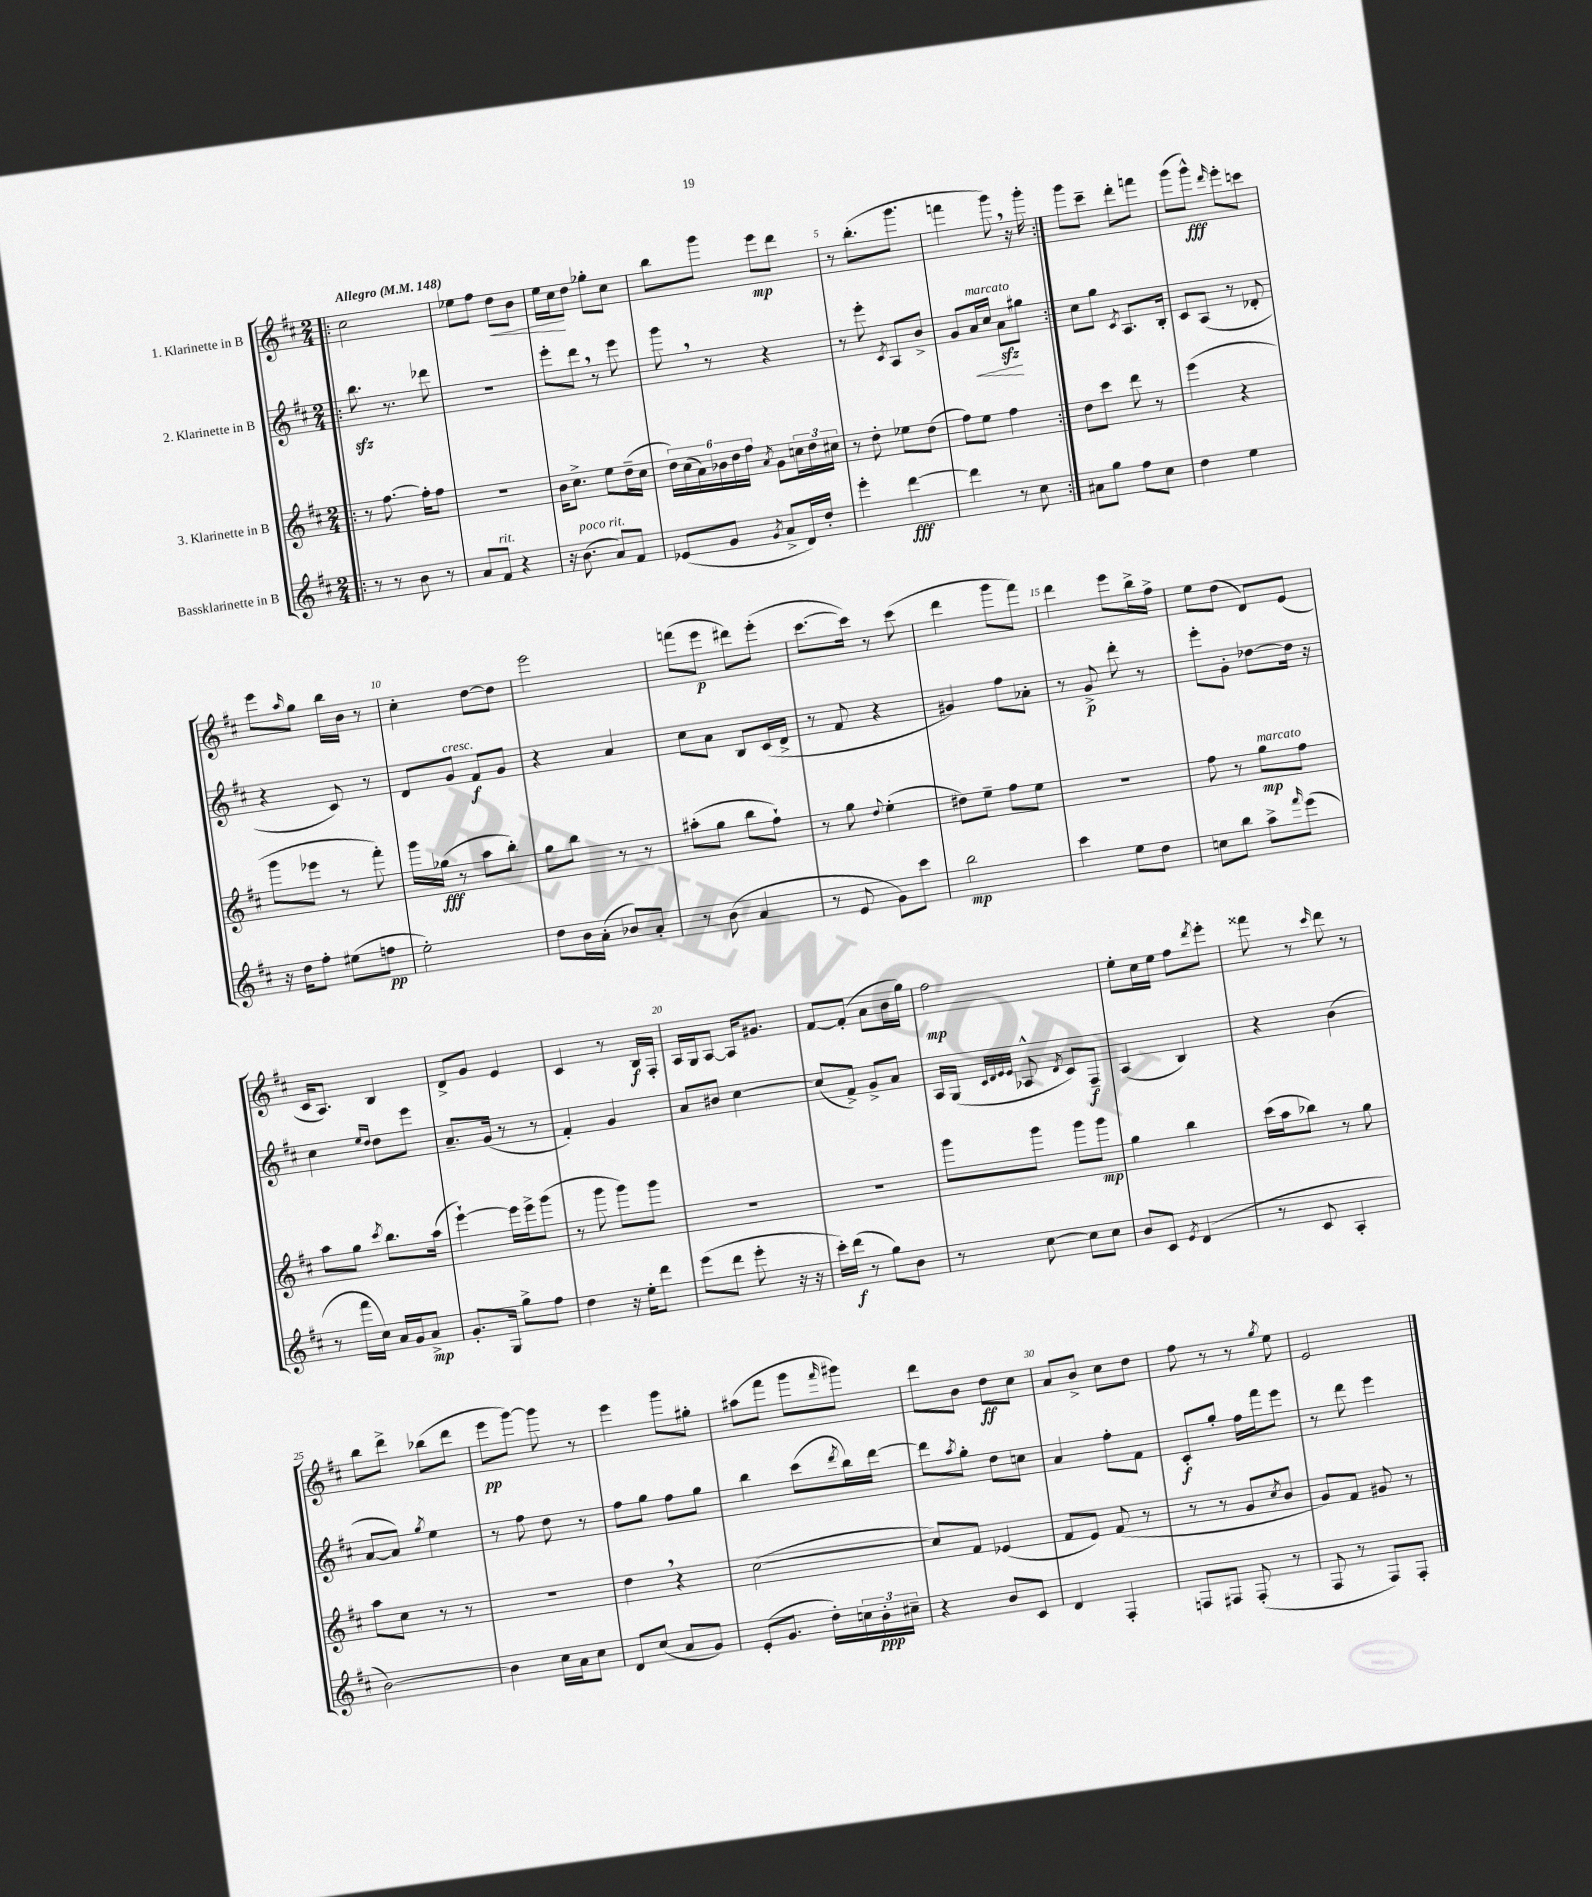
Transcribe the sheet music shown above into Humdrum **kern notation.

**kern	**dynam	**kern	**dynam	**kern	**dynam	**kern	**dynam
*part4	*part4	*part3	*part3	*part2	*part2	*part1	*part1
*staff4	*staff4	*staff3	*staff3	*staff2	*staff2	*staff1	*staff1
*I"Bassklarinette in B	*	*I"3. Klarinette in B	*	*I"2. Klarinette in B	*	*I"1. Klarinette in B	*
*clefG2	*	*clefG2	*	*clefG2	*	*clefG2	*
*k[f#c#]	*	*k[f#c#]	*	*k[f#c#]	*	*k[f#c#]	*
*M2/4	*	*M2/4	*	*M2/4	*	*M2/4	*
*MM148	*	*MM148	*	*MM148	*	*MM148	*
=1!|:	=1!|:	=1!|:	=1!|:	=1!|:	=1!|:	=1!|:	=1!|:
!	!	!	!	!	!	!LO:TX:a:B:t=Allegro	!
8r	.	8r	.	8.bbzz\	.	2cc#\	.
8r	.	[8.ff#\	.	.	.	.	.
.	.	.	.	8.r	.	.	.
8b\	.	.	.	.	.	.	.
.	.	16ff#'\KL]	.	.	.	.	.
8r	.	8ff#\J	.	8ddd-X\	.	.	.
=2	=2	=2	=2	=2	=2	=2	=2
8a/L	.	2r	.	2r	.	8ee-X\L	.
!LO:TX:a:i:t=rit.	!	!	!	!	!	!	!
8f#/J	.	.	.	.	.	8ff#\J	.
!	!	!	!	!	!	!	!LO:HP:b
4r	.	.	.	.	.	8dd\L	<
.	.	.	.	.	.	8b\J	.
=3	=3	=3	=3	=3	=3	=3	=3
16r	.	16b\KL	.	8eee'\L	.	16ee\LL	.
!LO:TX:a:i:t=poco rit.	!	!	!	!	!	!	!
(8.b\	.	8.cc#^\J	.	.	.	16cc#\J	.
.	.	.	.	8ddd,\J	.	8dd\J	[
8a/L)	.	8ee\L	.	8r	.	8gg-X'\L	.
8f#/J	.	(16dd~\L	.	8eee\	.	8cc#\J	.
.	.	16cc#\JJ	.	.	.	.	.
=4	=4	=4	=4	=4	=4	=4	=4
(8e-X/L	.	24dd\LL)	.	8ggg,\	.	8bb\L	.
.	.	(24cc#\	.	.	.	.	.
.	.	24a\)	.	.	.	.	.
8g/J	.	24b-X\	.	8r	.	8ggg\J	.
.	.	24dd\	.	.	.	.	.
.	.	24ff#\JJ	.	.	.	.	.
8qg/	.	8qa/	.	.	.	.	.
8a^/L	.	8g\L	.	4r	.	8eee\L	mp
16d/L)	.	24ccn\L	.	.	.	8ddd\J	.
.	.	24dd\	.	.	.	.	.
16dd'/JJ	.	.	.	.	.	.	.
.	.	24cc#X\JJ	.	.	.	.	.
=5	=5	=5	=5	=5	=5	=5	=5
4eee'\	.	8r	.	8r	.	8r	.
.	.	8dd'\	.	8eee'\	.	(8.bb'\L	.
.	.	.	.	8qc#/	.	.	.
[4ddd\	fff	8ee-X\L	.	8A/L	.	.	.
.	.	.	.	.	.	8.ggg\J	.
.	.	(8dd\J	.	8b^/J	.	.	.
=6	=6	=6	=6	=6	=6	=6	=6
4ddd\]	.	8ff#\L)	.	8g/L	.	4fffn\	.
!	!	!	!	!LO:TX:a:i:t=marcato	!	!	!
!	!	!	!	!	!LO:HP:b	!	!
.	.	8ee\J	.	16a/L	<	.	.
.	.	.	.	16cc#/JJ	.	.	.
8r	.	4ff#\	.	8azz\L	.	8ggg,\)	.
8cc#\	.	.	.	8gg#X\J	[	16r	.
.	.	.	.	.	.	16ggg'\	.
=7:|!	=7:|!	=7:|!	=7:|!	=7:|!	=7:|!	=7:|!	=7:|!
8a#X\L	.	8dd\L	.	8cc#\L	.	8ggg\L	.
8gg\J	.	8ccc#\J	.	8gg\J	.	8ccc#~\J	.
.	.	.	.	8qc#/	.	.	.
8ff#\L	.	8ddd\	.	8.A/L	.	8ddd'\L	.
8cc#\J	.	8r	.	.	.	8fffn\J	.
.	.	.	.	16B'/Jk	.	.	.
=8	=8	=8	=8	=8	=8	=8	=8
4dd\	.	(4eee\	.	8c#/L	.	(8ggg\L	.
.	.	.	.	(8A/J	.	8ggg^^\J)	fff
.	.	.	.	.	.	16qqddd/	.
4ee\	.	4r	.	8r	.	8eee'\L	.
.	.	.	.	8d-X'/	.	8cccn\J	.
!!LO:LB:g=z
=9	=9	=9	=9	=9	=9	=9	=9
16r	.	8ggg\L	.	4r	.	8eee\L	.
16dd\KL	.	.	.	.	.	.	.
.	.	.	.	.	.	16qqaa/	.
8ff#'\J	.	8eee-X\J	.	.	.	8gg\J	.
(8ee#X\L	.	8r	.	8c#/)	.	16bb\LL	.
.	.	.	.	.	.	16b\JJ	.
8ffn\J	pp	8fff#'\)	.	8r	.	8r	.
=10	=10	=10	=10	=10	=10	=10	=10
2ee'\)	.	16ggg\LL	.	8d/L	.	4cc#'\	.
.	.	(16gg-X\JJ	fff	.	.	.	.
!	!	!	!	!LO:TX:a:i:t=cresc.	!	!	!
.	.	8r	.	8g/J	.	.	.
.	.	8aa\L	.	8f#/L	f	[8dd\L	.
.	.	8bb'\J)	.	8g/J	.	8dd\J]	.
=11	=11	=11	=11	=11	=11	=11	=11
8dd\L	.	8gg\L	.	4r	.	2eee\	.
16b\L	.	8bb\J	.	.	.	.	.
(16a'\JJ	.	.	.	.	.	.	.
8b-X/L)	.	8r	.	4a/	.	.	.
8a'/J	.	8r	.	.	.	.	.
=12	=12	=12	=12	=12	=12	=12	=12
8r	.	(8aa#X'\L	.	8cc#\L	.	(8fffn\L	.
(8b\	.	8gg\J	.	8a\J	.	8eee\J	p
4a/	.	8bb\L	.	8B/L	.	8ddd#X\L)	.
.	.	8ff#`\J)	.	(16c#/L	.	(8eee'\J	.
.	.	.	.	16d^/JJ	.	.	.
=13	=13	=13	=13	=13	=13	=13	=13
8r	.	8r	.	8r	.	[8.ccc#\L	.
8e/	.	8gg\	.	8f#/	.	.	.
.	.	.	.	.	.	16ccc#\Jk])	.
.	.	8qqdd/	.	.	.	.	.
8g\L)	.	(4ee'\	.	4r	.	8r	.
8ccc#\J	.	.	.	.	.	(8ccc#\	.
=14	=14	=14	=14	=14	=14	=14	=14
2bb\	mp	8dd#X\L)	.	4g#X/)	.	4ddd\	.
.	.	8ee~\J	.	.	.	.	.
.	.	8ff#\L	.	8ff#\L	.	8ggg\L	.
.	.	8ee\J	.	8a-X'\J	.	8fff#\J)	.
=15	=15	=15	=15	=15	=15	=15	=15
4ccc#\	.	2r	.	8r	.	4ddd\	.
.	.	.	.	8g^/	p	.	.
8ee\L	.	.	.	8ddd'\	.	8eee\L	.
8dd\J	.	.	.	8r	.	16bb^\L	.
.	.	.	.	.	.	16ff#^\JJ	.
=16	=16	=16	=16	=16	=16	=16	=16
8ccn\L	.	8ff#\	.	8eee'\L	.	8ee\L	.
8bb\J	.	8r	.	8g'\J	.	(8dd\J	.
!	!	!LO:TX:a:i:t=marcato	!	!	!	!	!
8aa^\L	.	8gg\L	mp	[8dd-X\L	.	8d/L)	.
16qqfff#/	.	.	.	.	.	.	.
(8eee\J	.	8ff#\J	.	16dd-\Jk]	.	(8e/J	.
.	.	.	.	16r	.	.	.
!!LO:LB:g=z
=17	=17	=17	=17	=17	=17	=17	=17
8r	.	8aa\L	.	4cc#\	.	16c#/KL	.
.	.	.	.	.	.	8.A/J)	.
16fff#\LL	.	8gg\J	.	.	.	.	.
16cc#\JJ)	.	.	.	.	.	.	.
.	.	.	.	16qqee/LL	.	.	.
.	.	8qccc#/	.	16qqdd/JJ	.	.	.
16a/LL	.	8.bb\L	.	8dd\L	.	4B/	.
16g/J	.	.	.	.	.	.	.
8a^/J	mp	.	.	8eee\J	.	.	.
.	.	(16aa\Jk	.	.	.	.	.
=18	=18	=18	=18	=18	=18	=18	=18
8.g'/L	.	[4eee`\)	.	8.a~/L	.	8d^/L	.
.	.	.	.	.	.	8g/J	.
16G/Jk	.	.	.	(16g/Jk	.	.	.
8gg^\L	.	16eee\LL]	.	8r	.	4e/	.
.	.	16eee^\J	.	.	.	.	.
8ff#\J	.	(8ggg\J	.	8r	.	.	.
=19	=19	=19	=19	=19	=19	=19	=19
4dd\	.	8r	.	4f#'/)	.	4c#/	.
.	.	8ggg\	.	.	.	.	.
16r	.	8ggg\L)	.	4g/	.	8r	.
16ee'\KL	.	.	.	.	.	.	.
8ddd\J	.	8ggg\J	.	.	.	16B/LL	f
.	.	.	.	.	.	16F#'/JJ	.
=20	=20	=20	=20	=20	=20	=20	=20
(8eee\L	.	2r	.	8a/L	.	16A/LL	.
.	.	.	.	.	.	16G/J	.
8ddd\J	.	.	.	8b#X/J	.	[8A/J	.
8eee'\	.	.	.	[4cc#\	.	16A/KL]	.
.	.	.	.	.	.	8.g#X/J	.
16r	.	.	.	.	.	.	.
16r	.	.	.	.	.	.	.
=21	=21	=21	=21	=21	=21	=21	=21
16ccc#'\LL)	.	2r	.	(8cc#/L]	.	[8f#/L	.
(16ddd\JJ	f	.	.	.	.	.	.
8r	.	.	.	8f#^/J)	.	(8f#'/J]	.
8gg\L)	.	.	.	8g^/L	.	8a\L	.
8b\J	.	.	.	8a/J	.	16b\L	.
.	.	.	.	.	.	16gg\JJ)	.
=22	=22	=22	=22	=22	=22	=22	=22
8r	.	8ggg\L	.	16A/LL	.	2ff#\	mp
.	.	.	.	(16G/JJ	.	.	.
.	.	.	.	32qqc#/LLL	.	.	.
.	.	.	.	32qqd/	.	.	.
.	.	.	.	32qqe/	.	.	.
.	.	.	.	32qqe/JJJ	.	.	.
[8cc#\	.	8ggg\J	.	8A-X^^/	.	.	.
.	.	.	.	8qd/	.	.	.
8cc#\L]	.	8ggg\L	.	8c#/L)	.	.	.
8cc#\J	.	8ggg\J	mp	8F#~/J	f	.	.
=23	=23	=23	=23	=23	=23	=23	=23
8b/L	.	4gg\	.	(4A/	.	8ee'\L	.
8c#/J	.	.	.	.	.	16cc#\L	.
.	.	.	.	.	.	16ee\JJ	.
8qe/	.	.	.	.	.	.	.
(4d/	.	4bb\	.	4B/)	.	8ff#\L	.
.	.	.	.	.	.	8qddd/	.
.	.	.	.	.	.	8eee'\J	.
=24	=24	=24	=24	=24	=24	=24	=24
8r	.	(16ccc#\LL	.	4r	.	8fff##X\	.
.	.	16aa\J	.	.	.	.	.
8c#/	.	8bb-X\J)	.	.	.	8r	.
.	.	.	.	.	.	16qqccc#/	.
4A'/	.	8r	.	(4b\	.	8ddd\	.
.	.	8gg\	.	.	.	8r	.
!!LO:LB:g=z
=25	=25	=25	=25	=25	=25	=25	=25
[2b\)	.	8aa\L	.	[8a/L	.	8bb\L	.
.	.	8cc#\J	.	8a/J])	.	8ddd^\J	.
.	.	.	.	8qgg/	.	.	.
.	.	8r	.	4ee\	.	(8bb-X\L	.
.	.	8r	.	.	.	8ddd\J	.
=26	=26	=26	=26	=26	=26	=26	=26
4b\]	.	2r	.	8r	.	8eee\L	pp
.	.	.	.	8ff#\	.	[8ggg\J)	.
16cc#\LL	.	.	.	8dd\	.	8ggg\]	.
16a\J	.	.	.	.	.	.	.
8cc#\J	.	.	.	8r	.	8r	.
=27	=27	=27	=27	=27	=27	=27	=27
8d/L	.	4dd,\	.	8ff#\L	.	4eee\	.
(8cc#/J	.	.	.	8gg\J	.	.	.
8a/L	.	4r	.	8ff#\L	.	8ggg\L	.
8g/J)	.	.	.	8gg\J	.	8gg#X'\J	.
=28	=28	=28	=28	=28	=28	=28	=28
(8e'/L	.	([2cc#\	.	4bb\	.	(8aa#X\L	.
8.g/J	.	.	.	.	.	8fff#\J	.
.	.	.	.	(8ccc#\L	.	8ggg\L	.
16dd'\LL)	.	.	.	.	.	.	.
.	.	.	.	8qddd/	.	16qqfff#/	.
24ccn\	.	.	.	16bb\L)	.	8ggg#X\J)	.
24b'\	ppp	.	.	.	.	.	.
.	.	.	.	[16ddd\JJ	.	.	.
24cc#X~\JJ	.	.	.	.	.	.	.
=29	=29	=29	=29	=29	=29	=29	=29
4r	.	8cc#/L])	.	8ddd\L]	.	8ddd\L	.
.	.	.	.	8qaa/	.	.	.
.	.	8f#/J	.	8gg'\J	.	8b\J	.
8b/L	.	(4e-X/	.	8dd\L	.	8dd\L	ff
8c#/J	.	.	.	8ccn\J	.	8cc#\J	.
=30	=30	=30	=30	=30	=30	=30	=30
4d/	.	8f#/L	.	4a/	.	8a/L	.
.	.	8e/J)	.	.	.	8b^/J	.
4F#'/	.	(8f#/	.	8ff#'\L	.	8cc#\L	.
.	.	8r	.	8f#\J	.	8dd\J	.
=31	=31	=31	=31	=31	=31	=31	=31
8Fn/L	.	8r	.	8c#'/L	f	8ff#\	.
8F#X/J	.	8r	.	8gg'/J	.	8r	.
(8F#'/	.	8g/L	.	16ff#\LL	.	8r	.
.	.	.	.	16fff#\J	.	.	.
.	.	8qcc#/	.	.	.	8qgg/	.
8r	.	8b/J	.	8eee\J	.	8ee\	.
=32	=32	=32	=32	=32	=32	=32	=32
8F#/	.	8g/L)	.	8r	.	2e/	.
8r	.	8f#/J	.	8ddd\	.	.	.
8F#/L)	.	8g#X/	.	4eee\	.	.	.
8F#'/J	.	8r	.	.	.	.	.
==	==	==	==	==	==	==	==
*-	*-	*-	*-	*-	*-	*-	*-
